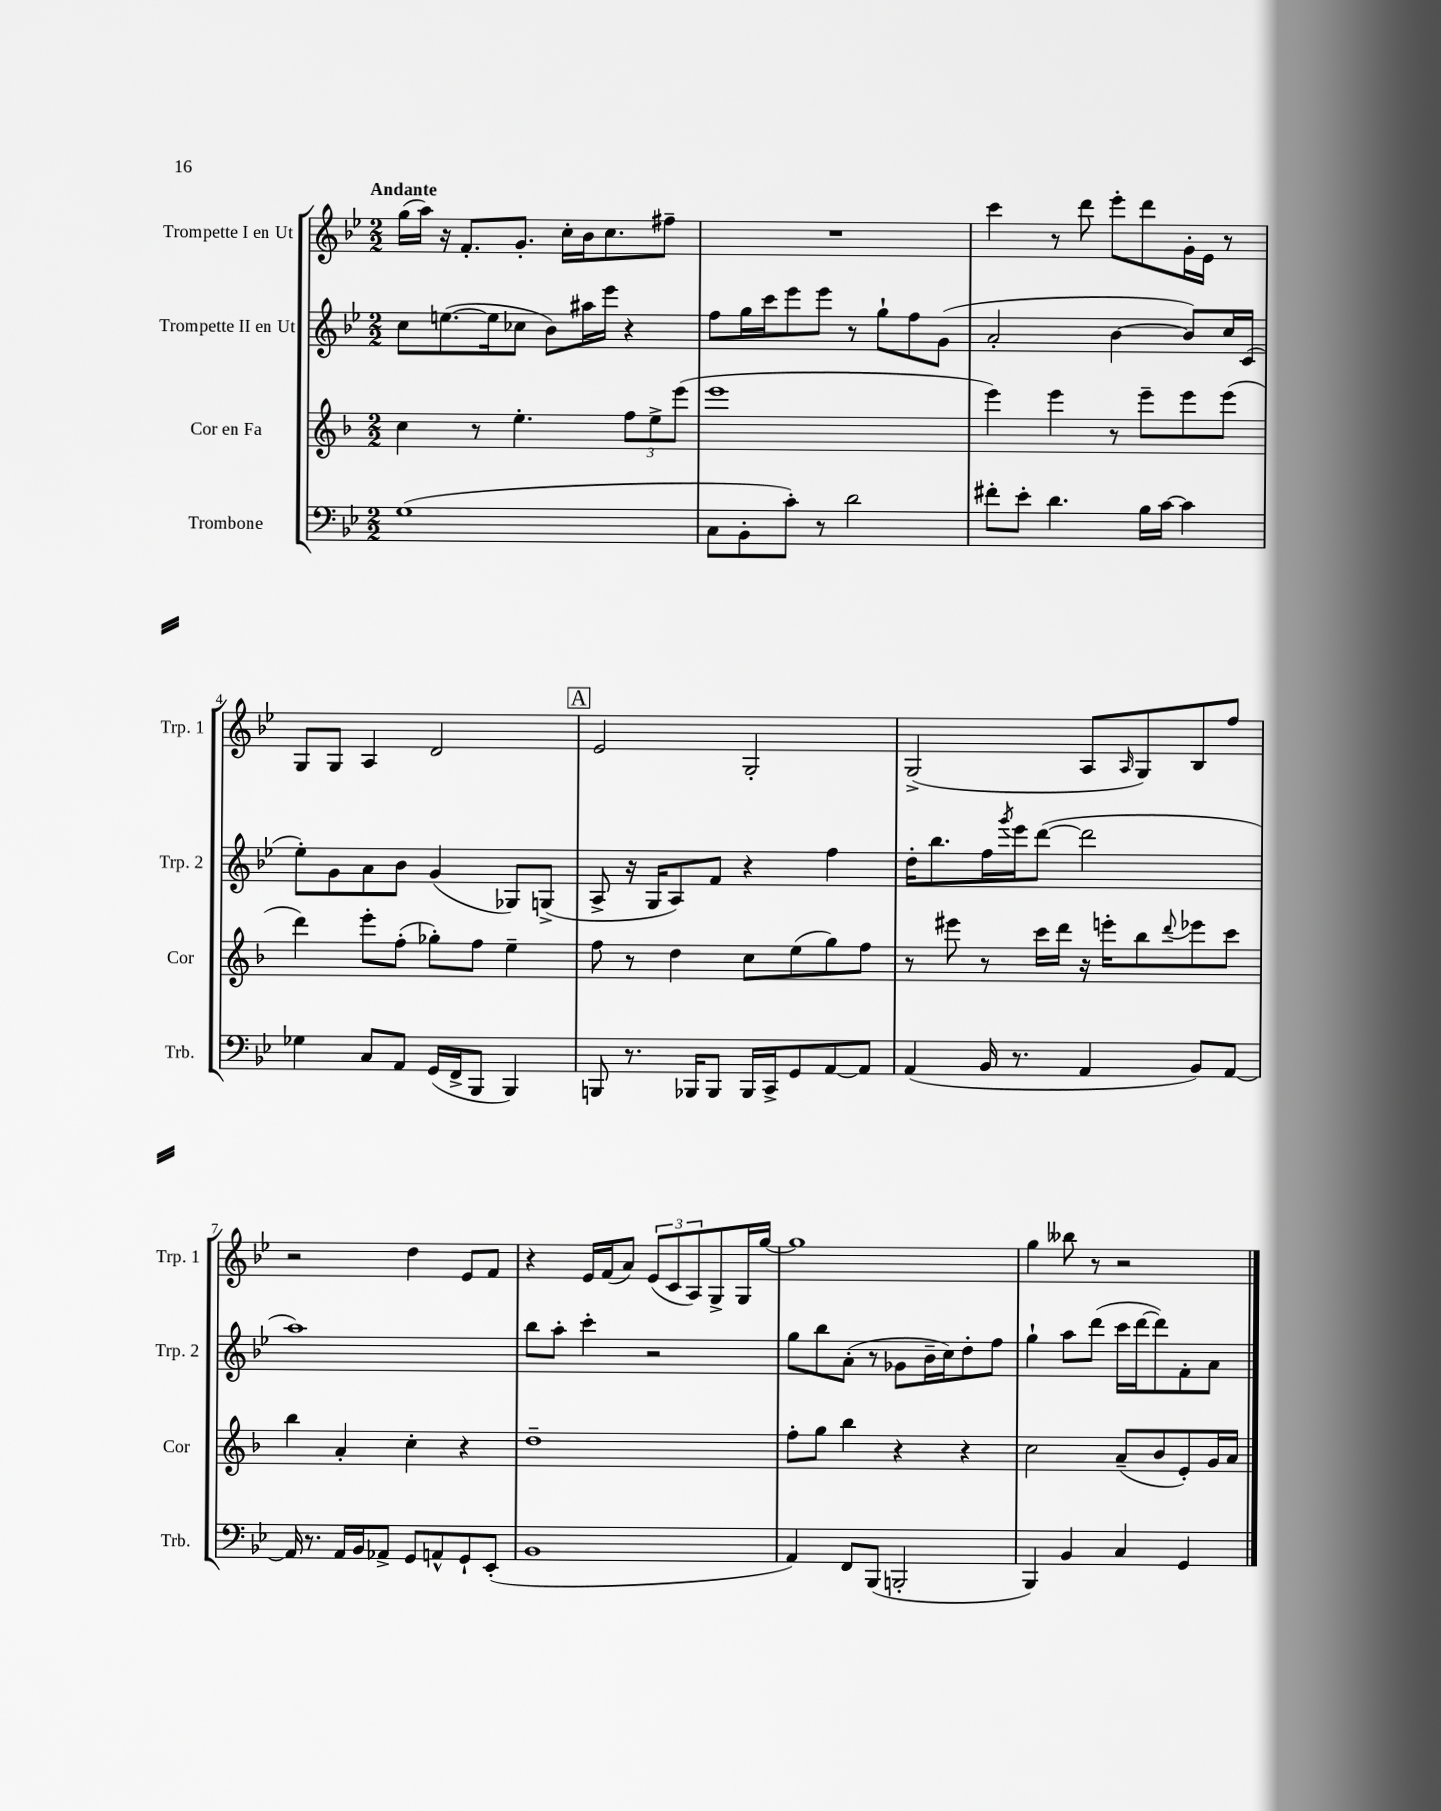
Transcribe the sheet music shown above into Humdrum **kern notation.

**kern	**kern	**kern	**kern
*part4	*part3	*part2	*part1
*staff4	*staff3	*staff2	*staff1
*I"Trombone	*I"Cor en Fa	*I"Trompette II en Ut	*I"Trompette I en Ut
*I'Trb.	*I'Cor	*I'Trp. 2	*I'Trp. 1
*clefF4	*clefG2	*clefG2	*clefG2
*k[b-e-]	*k[b-]	*k[b-e-]	*k[b-e-]
*M2/2	*M2/2	*M2/2	*M2/2
=1	=1	=1	=1
!	!	!	!LO:TX:a:B:t=Andante
(1G	4cc\	8cc\L	(16gg\LL
.	.	.	16aa\JJ)
.	.	([8.een\	16r
.	.	.	8.f'/L
.	8r	.	.
.	.	16ee\k]	.
.	4.ee'\	8cc-X\J	8.g'/J
.	.	8b-\L)	.
.	.	.	16cc'\LL
.	.	16aa#X\L	16b-\J
.	.	16eee-\JJ	8.cc\
.	12ff\L	4r	.
.	12ee^\	.	.
.	.	.	8ff#X~\J
.	(12eee\J	.	.
=2	=2	=2	=2
8C\L	1eee	8ff\L	1r
8BB-'\	.	16gg\L	.
.	.	16ccc\J	.
8c'\J)	.	8eee-\	.
8r	.	8eee-\J	.
2d\	.	8r	.
.	.	8gg`\L	.
.	.	8ff\	.
.	.	(8g\J	.
=3	=3	=3	=3
8f#X'\L	4eee\)	2a'/	4ccc\
8e-'\J	.	.	.
4.d\	4eee\	.	8r
.	.	.	8ddd\
.	8r	[4b-\	8eee-'\L
16B-\LL	8eee~\L	.	8ddd\
[16c\JJ	.	.	.
4c\]	8eee\	8b-/L])	16g'\L
.	.	.	16e-\JJ
.	(8eee\J	16cc/L	8r
.	.	(16c/JJ	.
!!LO:LB:g=z
=4	=4	=4	=4
4G-X\	4ddd\)	8ee-'\L)	8G/L
.	.	8g\	8G/J
8C/L	8eee'\L	8a\	4A/
8AA/J	(8ff'\J	8b-\J	.
(16GG/LL	8gg-X'\L)	(4g/	2d/
16FF^/J	.	.	.
8BBB-/J	8ff\J	.	.
4BBB-/)	4ee~\	8G-X/L)	.
.	.	(8Gn^/J	.
!!LO:REH:place=s1:t=A
=5	=5	=5	=5
8BBBn/	8ff\	8A^/	2e-/
8.r	8r	16r	.
.	.	16G/KL	.
.	4dd\	8A/)	.
16BBB-X/KL	.	.	.
8BBB-/J	.	8f/J	.
16BBB-/LL	8cc\L	4r	2G'/
16CC^/J	.	.	.
8GG/	(8ee\	.	.
[8AA/	8gg\)	4ff\	.
8AA/J]	8ff\J	.	.
=6	=6	=6	=6
(4AA/	8r	16dd'\KL	(2G^/
.	.	8.bb-\	.
.	8eee#X\	.	.
16BB-/	8r	16ff\L	.
.	.	8qggg/	.
8.r	.	16eee-\J	.
.	16ccc\LL	([8ddd\J	.
.	16ddd\JJ	.	.
4AA/	16r	2ddd\]	8A/L
.	16eeen'\KL	.	.
.	.	.	16qqA/
.	8bb-\	.	8G/)
.	8qqddd/	.	.
8BB-/L)	8eee-X\	.	8B-/
[8AA/J	8ccc\J	.	8ff/J
!!LO:LB:g=z
=7	=7	=7	=7
16AA/]	4bb-\	1aa)	2r
8.r	.	.	.
16AA/LL	4a'/	.	.
16BB-/J	.	.	.
8AA-X^/J	.	.	.
8GG/L	4cc'\	.	4dd\
8AAn^^/	.	.	.
8GG`/	4r	.	8e-/L
(8EE-'/J	.	.	8f/J
=8	=8	=8	=8
1BB-	1dd~	8bb-\L	4r
.	.	8aa'\J	.
.	.	4ccc'\	16e-/LL
.	.	.	(16f/J
.	.	.	8a/J)
.	.	2r	(12e-/L
.	.	.	12c/
.	.	.	12A/)
.	.	.	8G^/
.	.	.	16G/L
.	.	.	[16gg/JJ
=9	=9	=9	=9
4AA/)	8ff'\L	8gg\L	1gg]
.	8gg\J	8bb-\	.
8FF/L	4bb-\	(8a'\J	.
(8BBB-/J	.	8r	.
2BBBn'/	4r	8g-X\L	.
.	.	16b-~\L	.
.	.	16cc\J)	.
.	4r	8dd'\	.
.	.	8ff\J	.
=10	=10	=10	=10
4BBB-/)	2cc\	4gg`\	4gg\
4BB-/	.	8aa\L	8bb--X\
.	.	(8ddd\J	8r
4C/	(8a~/L	16ccc\LL	2r
.	.	[16ddd\J	.
.	8b-/	8ddd\])	.
4GG/	8e'/)	8f'\	.
.	16g/L	8a\J	.
.	16a/JJ	.	.
==	==	==	==
*-	*-	*-	*-
